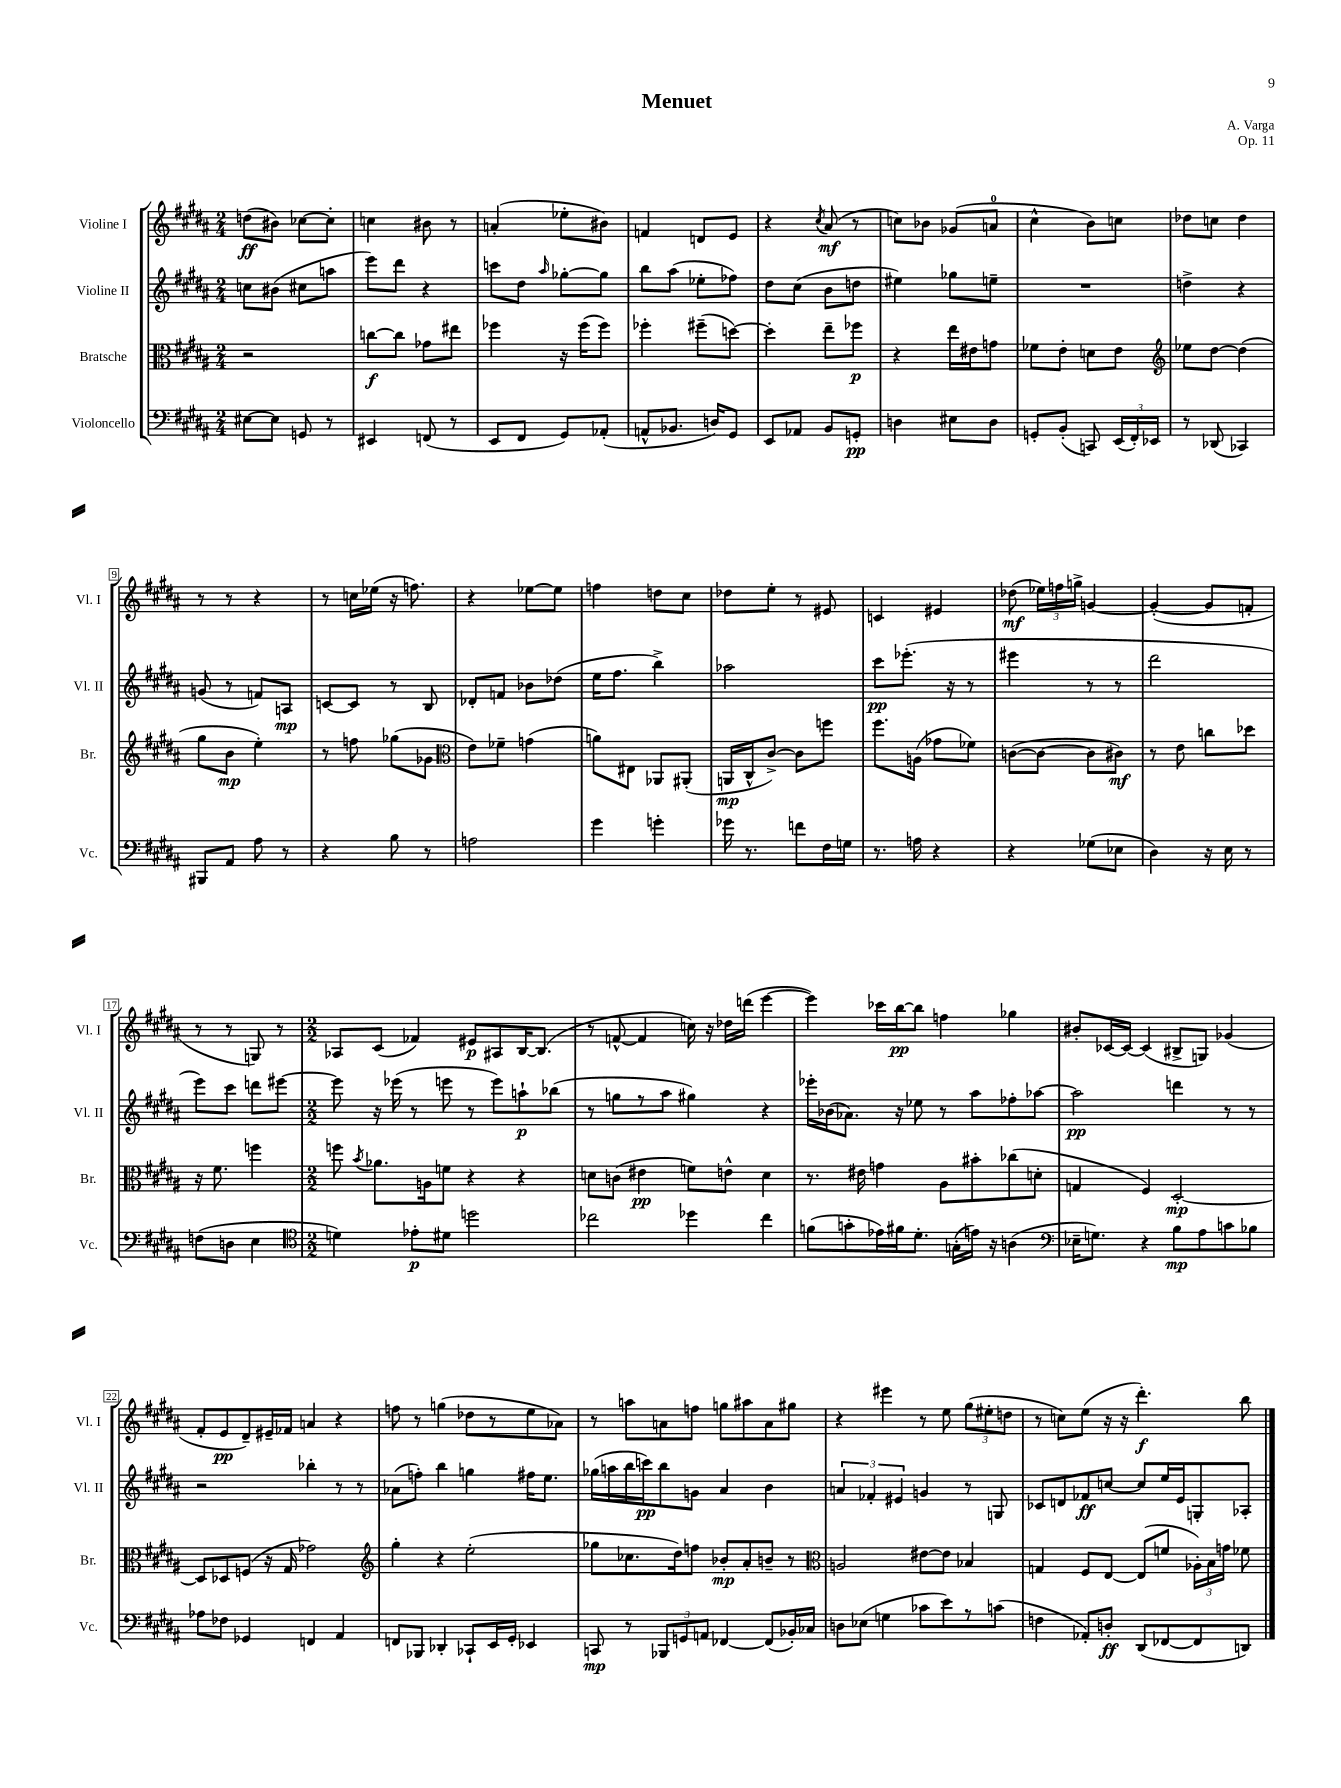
\header { title = "Menuet" composer = "A. Varga" opus = "Op. 11" }
<<
\new StaffGroup <<
\new Staff = "s0" \with { instrumentName = "Violine I" shortInstrumentName = "Vl. I" } {
    \clef treble \key b \major \numericTimeSignature \time 2/4
    \autoBeamOff d''8[\ff( bis'8]) ces''8[~ ces''8]-. |
    c''4 bis'8 r8 |
    a'4-.( ees''8[-. bis'8]) |
    f'4 d'8[ e'8] |
    r4 \acciaccatura { cis''8 } ais'8\mf( r8 |
    c''8[) bes'8] ges'8[( a'8]-0 |
    cis''4-^ b'8[) c''8] |
    des''8[ c''8] des''4 |
    r8 r8 r4 |
    r8 c''16[ ees''16]( r16 f''8.) |
    r4 ees''8[~ ees''8] |
    f''4 d''8[ cis''8] |
    des''8[ e''8]-. r8 eis'8 |
    c'4 eis'4 |
    des''8\mf( \tuplet 3/2 { ees''16[) f''16 g''16]-> } g'4~ |
    g'4~-.( g'8[ f'8]-. |
    r8 r8 g8) r8 |
    \numericTimeSignature \time 2/2 aes8[ cis'8]( fes'4) eis'8[\p ais8 b16~ b8.]( |
    r8 f'8~-^ f'4 c''16) r16 des''16[ d'''16]( e'''4~ |
    e'''4) ces'''16[ b''16~\pp b''8] f''4 ges''4 |
    bis'8[-. ces'16~ ces'16]~ ces'4( bis8[-> g8]) ges'4( |
    fis'8[-. e'8\pp dis'8--) eis'16-- fes'16] a'4 r4 |
    f''8 r8 g''4( des''8[ r8 e''8 aes'8]) |
    r8 a''8[ a'8 f''8] g''8[ ais''8 a'8 gis''8] |
    r4 eis'''4 r8 e''8 \tuplet 3/2 { gis''8[( eis''8-. d''8] } |
    r8 c''8[) e''8]( r16 r16 dis'''4.-.\f) b''8 \bar "|." |
}
\new Staff = "s1" \with { instrumentName = "Violine II" shortInstrumentName = "Vl. II" } {
    \clef treble \key b \major \numericTimeSignature \time 2/4
    \autoBeamOff c''8[ bis'8]( cis''8[ a''8] |
    e'''8[) dis'''8] r4 |
    c'''8[ dis''8] \grace { ais''16 } ges''8[~-. ges''8] |
    b''8[ ais''8]( ees''8[-. fes''8]) |
    dis''8[ cis''8]( b'8[ d''8] |
    eis''4) ges''8[ e''8]-- |
    R2 |
    d''4-> r4 |
    g'8( r8 f'8[) a8]\mp |
    c'8[~ c'8] r8 b8 |
    des'8[-. f'8] bes'8[ des''8]( |
    e''16[ fis''8.] b''4->) |
    aes''2 |
    cis'''8[\pp ees'''8.]-.( r16 r8 |
    eis'''4 r8 r8 |
    dis'''2 |
    e'''8[) cis'''8] d'''8[ eis'''8]~ |
    \numericTimeSignature \time 2/2 eis'''8 r16 ees'''16( r8 e'''8 r8 e'''8[) a''8-!\p bes''8]( |
    r8 g''8[ r8 ais''8] gis''4) r4 |
    ees'''16[-. bes'16( aes'8.]) r16 ees''8 r8 ais''8[ fes''8-. aes''8]~ |
    aes''2\pp d'''4 r8 r8 |
    r2 bes''4-. r8 r8 |
    aes'8[( f''8]-.) b''4 g''4 fis''16[ e''8.] |
    ges''16[( a''16 b''16 c'''16\pp) b''8 g'8] ais'4 b'4 |
    \tuplet 3/2 { a'4 fes'4-. eis'4 } g'4 r8 g8 |
    ces'8[ d'8 fes'8\ff c''8]~ c''8[ e''16 e'16 g8-. aes8]-. \bar "|." |
}
\new Staff = "s2" \with { instrumentName = "Bratsche" shortInstrumentName = "Br." } {
    \clef alto \key b \major \numericTimeSignature \time 2/4
    \autoBeamOff r2 |
    c''8[~\f c''8] ges'8[ eis''8] |
    fes''4 r16 fes''16[( fes''8]) |
    fes''4-. fis''8[--( d''8]~) |
    d''4-. e''8[-- fes''8]\p |
    r4 e''16[ eis'16 g'8] |
    fes'8[ e'8]-. d'8[ e'8] |
    \clef treble ees''8[ dis''8]~ dis''4( |
    gis''8[ b'8]\mp e''4-.) |
    r8 f''8 ges''8[( ges'8] |
    \clef alto e'8[) fes'8]-- g'4( |
    a'8[) eis8] aes,8[ ais,8]-.( |
    a,16[\mp cis16-^ cis'8]~->) cis'8[ f''8] |
    fis''8.[ a16]( ges'8[ fes'8]) |
    c'8[~( c'8]~ c'8[ cis'8]\mf) |
    r8 e'8 c''8[ des''8] |
    r16 fis'8. f''4 |
    \numericTimeSignature \time 2/2 f''8 \acciaccatura { b'8 } aes'8.[ a16 f'8] r4 r4 |
    d'8[ c'8]( eis'4\pp f'8[) e'8]-^ d'4 |
    r8. eis'16 g'4 ais8[ bis'8-. ces''8( d'8]-. |
    g4 fis4) dis2~-.\mp |
    dis8[ des8 f8]( r16 gis16 ges'2) |
    \clef treble gis''4-. r4 e''2-.( |
    ges''8[ ces''8. dis''16) f''8] bes'8[-.\mp ais'8-. b'8]-- r8 |
    \clef alto a2 eis'8[~ eis'8] bes4 |
    g4 fis8[ e8]~ e8[( f'8] \tuplet 3/2 { aes16[-.) b16 g'16] } fes'8 \bar "|." |
}
\new Staff = "s3" \with { instrumentName = "Violoncello" shortInstrumentName = "Vc." } {
    \clef bass \key b \major \numericTimeSignature \time 2/4
    \autoBeamOff eis8[~ eis8] g,8 r8 |
    eis,4 f,8( r8 |
    e,8[ fis,8] gis,8[) aes,8]-.( |
    a,8[-^ bes,8.] d16[) gis,8] |
    e,8[ aes,8] b,8[ g,8]-.\pp |
    d4 eis8[ d8] |
    g,8[-. b,8]-.( c,8) \tuplet 3/2 { e,16[( fis,16-.) ees,16] } |
    r8 des,8( ces,4) |
    bis,,8[ ais,8] ais8 r8 |
    r4 b8 r8 |
    a2 |
    gis'4 g'4-. |
    ges'16 r8. f'8[ fis16 g16] |
    r8. a16 r4 |
    r4 ges8[( ees8] |
    dis4) r16 e16 r8 |
    f8[( d8] e4 |
    \numericTimeSignature \time 2/2 \clef tenor d'4) ees'8[-.\p dis'8] d''2 |
    ces''2 des''4 ces''4 |
    f'8[( g'8-. ees'16) fis'16 dis'8.]-. g16[-.( e'16]) r16 a4( |
    \clef bass ees16[-- g8.]) r4 b8[\mp ais8 c'8 bes8] |
    aes8[ fes8] ges,4 f,4 ais,4 |
    f,8[ bes,,8] des,4-. ces,8[-! e,16 gis,16]-. ees,4 |
    c,8\mp r8 \tuplet 3/2 { bes,,8[ g,8 a,8] } fes,4~ fes,8[( bes,16-.) ces16] |
    d8[ ees8]( g4 ces'8[ e'8) r8 c'8]( |
    f4 aes,8[-.) d8]-.\ff dis,8[( fes,8~ fes,8 d,8]) \bar "|." |
}
>>
>>
\layout { \context { \Score \override BarNumber.stencil = #(make-stencil-boxer 0.1 0.3 ly:text-interface::print) } }
